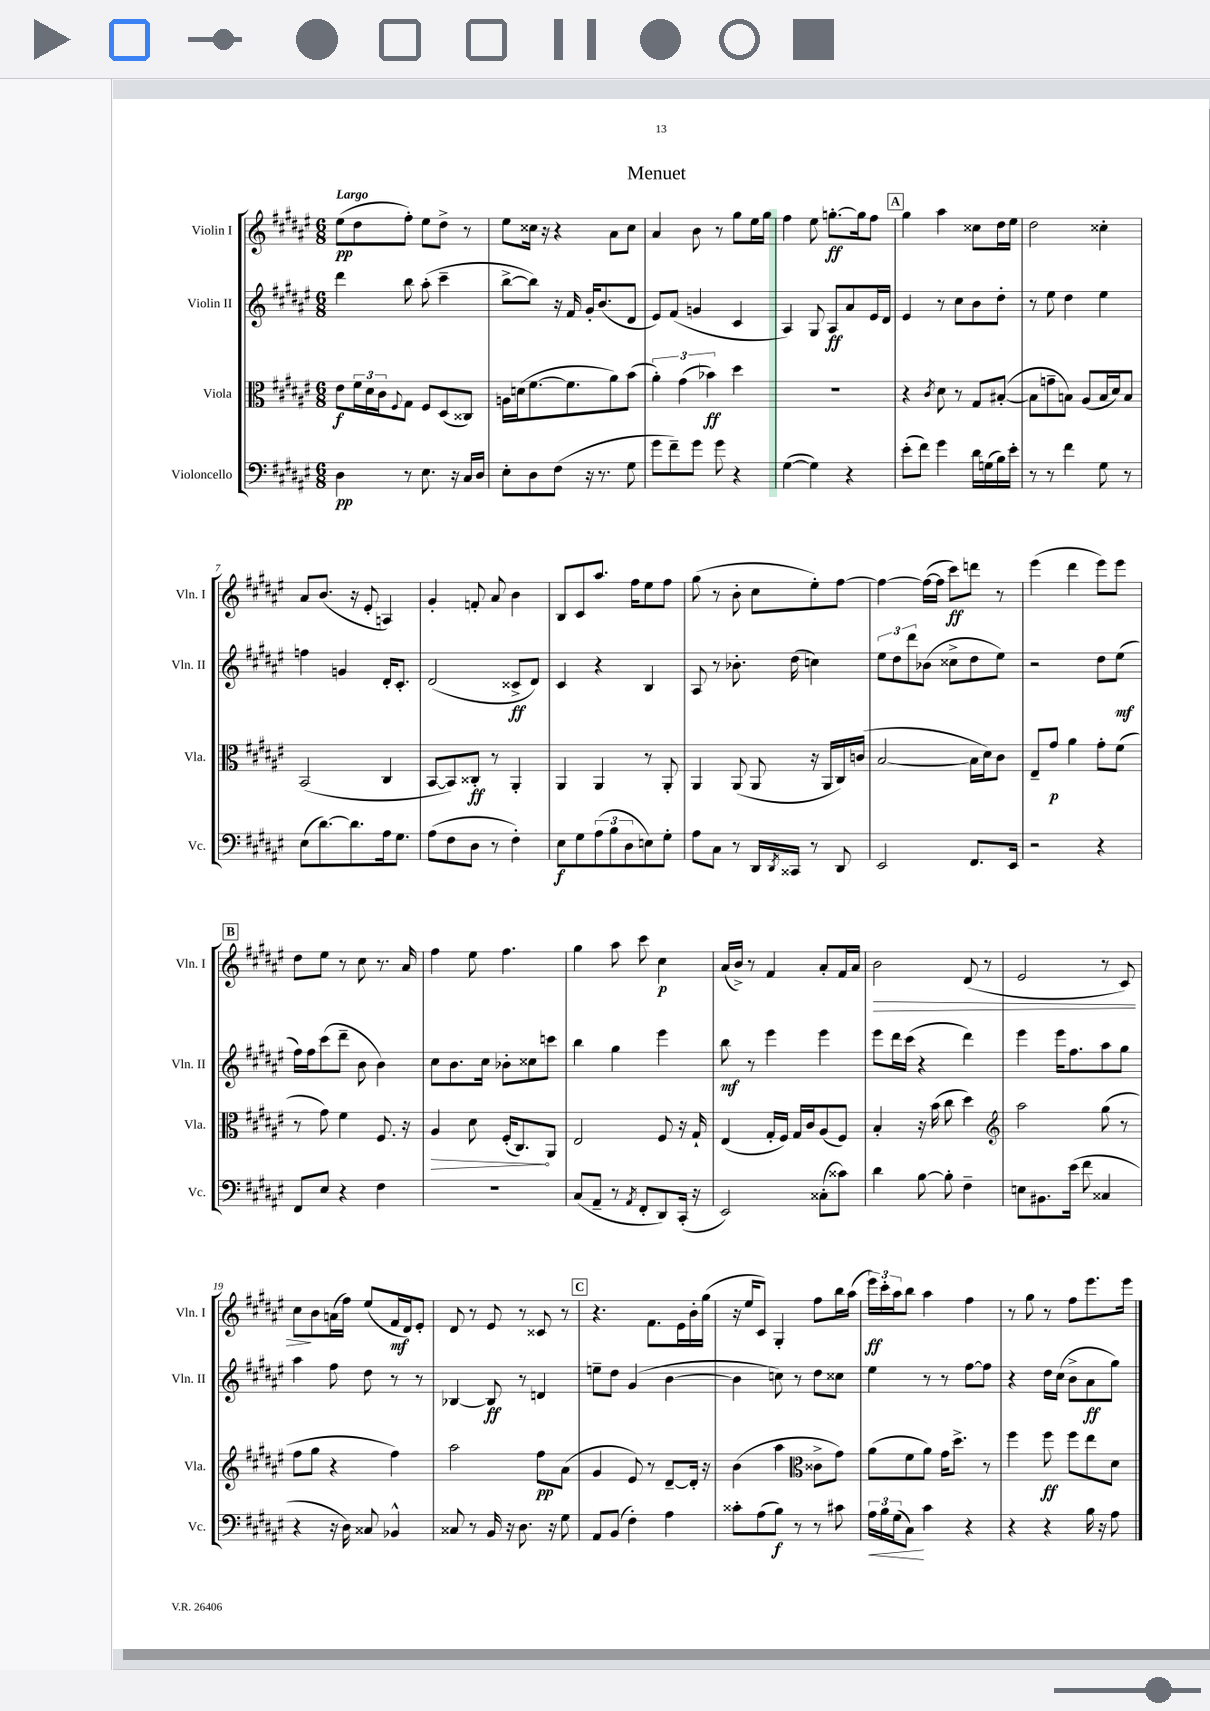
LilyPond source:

\header { title = "Menuet" }
<<
\new StaffGroup <<
\new Staff = "s0" \with { instrumentName = "Violin I" shortInstrumentName = "Vln. I" } {
    \clef treble \key fis \major \numericTimeSignature \time 6/8 \tempo "Largo"
    eis''8\pp( dis''8 fis''8-.) eis''8 dis''8-> r8 |
    eis''8 cisis''16 r16 r4 ais'8 cisis''8 |
    ais'4 b'8 r8 gis''8 eis''16 gis''16 |
    fis''4 eis''8 g''8.~-.\ff g''16 fis''8 |
    \mark \markup { \box "A" } gis''4 ais''4 cisis''8 dis''16 eis''16 |
    dis''2 cisis''4-. |
    ais'8 b'8.( r16 eis'8-. a4) |
    gis'4-. f'8-. ais'8 b'4 |
    b8 cis'8 ais''8. fis''16 eis''8 fis''8 |
    gis''8( r8 b'8-. cis''8 eis''8-.) fis''8~ |
    fis''4~ fis''16~( fis''16 cis'''8\ff) d'''8 r8 |
    eis'''4( dis'''4 eis'''8) eis'''8 |
    \mark \markup { \box "B" } dis''8 eis''8 r8 cis''8 r8. ais'16 |
    fis''4 eis''8 fis''4. |
    gis''4 ais''8 cis'''8 cis''4\p |
    ais'16( b'16->) r8 fis'4 ais'8-. fis'16 ais'16 |
    b'2\> dis'8( r8 |
    eis'2 r8 cis'8) |
    cis''8\! b'8 a'16( fis''16) eis''8( fis'16\mf dis'16) eis'8-. |
    dis'8 r8 eis'8 r8 cisis'8 r8 |
    \mark \markup { \box "C" } r4. fis'8. eis'16 b'16-. gis''16( |
    r16 eis''16 cis'8) gis4-. fis''8 b''16 ais''16( |
    \tuplet 3/2 { eis'''16\ff) cis'''16-. ais''16 } b''8 ais''4 fis''4 |
    r8 gis''8 r8 fis''8 eis'''8. eis'''16 \bar "|." |
}
\new Staff = "s1" \with { instrumentName = "Violin II" shortInstrumentName = "Vln. II" } {
    \clef treble \key fis \major \numericTimeSignature \time 6/8
    dis'''4 b''8 ais''8-.( cis'''4-- |
    b''8~-> b''8) r16 fis'16 gis'16-. b'8.( dis'8 |
    eis'8) fis'8( g'4 cis'4 |
    ais4) gis8 ais8\ff ais'8 eis'16 dis'16 |
    \mark \markup { \box "A" } eis'4 r8 cis''8 b'8 dis''8-. |
    r8 eis''8 dis''4 eis''4 |
    f''4 g'4 dis'16-. cis'8.-. |
    dis'2( cisis'8->\ff dis'8) |
    cis'4 r4 b4 |
    ais8 r8 bes'8.-. dis''16( c''4) |
    \tuplet 3/2 { eis''8 dis''8 dis'''8 } bes'8( cisis''8-> dis''8 eis''8) |
    r2 dis''8 eis''8\mf( |
    \mark \markup { \box "B" } fis''16) fis''16 cis'''8( dis'''8-- b'8 b'4) |
    cis''8 b'8. cis''16 bes'8-. cisis''8 c'''8 |
    b''4 gis''4 eis'''4 |
    b''8\mf r8 eis'''4 eis'''4 |
    eis'''8 dis'''16 cis'''16( r4 dis'''4) |
    eis'''4 eis'''16 fis''8. ais''8 gis''8 |
    ais''4 fis''8 dis''8 r8 r8 |
    bes4~ bes8\ff r8 d'4 |
    \mark \markup { \box "C" } e''8-- dis''8 gis'4( b'4~ |
    b'4 c''8) r8 dis''8 cisis''8 |
    eis''4 r8 r8 fis''8~ fis''8 |
    r4 dis''16 cis''16( b'8-> ais'8\ff gis''8) \bar "|." |
}
\new Staff = "s2" \with { instrumentName = "Viola" shortInstrumentName = "Vla." } {
    \clef alto \key fis \major \numericTimeSignature \time 6/8
    eis'8\f \tuplet 3/2 { fis'16 dis'16 cis'16 } \appoggiatura { fis8 } gis8 fis8 dis8( cisis8) |
    a16 d'16( fis'8.~ fis'8. ais'8) b'8( |
    \tuplet 3/2 { ais'4-.) gis'4( bes'4\ff) } dis''4 |
    R2. |
    \mark \markup { \box "A" } r4 \acciaccatura { cis'8 } dis'8 r8 gis8 bis8~-.( |
    bis8 g'8-- b8) ais8( b16 dis'16) b8 |
    b,2( cis4 |
    b,8~ b,8) cisis8-.\ff r8 ais,4-. |
    ais,4 ais,4 r8 ais,8-. |
    ais,4 ais,8( ais,8 r16 ais,16 cis16) c'16( |
    b2~ b16 dis'16) cis'8 |
    eis8-- gis'8\p ais'4 gis'8-. fis'8( |
    \mark \markup { \box "B" } r8 gis'8) fis'4 fis8. r16 |
    \once \override Hairpin.circled-tip = ##t ais4\> dis'8 fis16-.( cis8.\!) ais,8 |
    eis2 fis8 r16 gis16-! |
    eis4( gis16-. fis16) gis16 cis'16 ais8( fis8) |
    b4-. r16 b'16( cis''8 dis''4) |
    \clef treble ais''2 gis''8( r8 |
    fis''8 gis''8 r4 fis''4) |
    ais''2 fis''8\pp ais'8( |
    \mark \markup { \box "C" } gis'4 eis'8) r8 dis'8~-- dis'16-. r16 |
    b'4( ais''4 \clef alto cisis'8-> gis'8) |
    ais'8( fis'8 ais'8) gis'16 dis''8.-> r8 |
    fis''4 fis''8\ff fis''8 eis''8 dis'8 \bar "|." |
}
\new Staff = "s3" \with { instrumentName = "Violoncello" shortInstrumentName = "Vc." } {
    \clef bass \key fis \major \numericTimeSignature \time 6/8
    dis4\pp r8 eis8. r16 cis16 dis16 |
    eis8-. dis8 fis8( r16 r8. gis8 |
    gis'8 fis'8--) gis'8 gis'8 r4 |
    gis4~( gis4) r4 |
    \mark \markup { \box "A" } eis'8-.( fis'8) gis'4 dis'16 g16( b16) eis'16-. |
    r8 r8 fis'4 gis8 r8 |
    eis8( dis'8.~) dis'8. ais16 gis8. |
    ais8( fis8 dis8 r8 fis4-.) |
    eis8\f gis8 \tuplet 3/2 { ais8( b8 dis8 } e8) gis8-. |
    ais8 cis8 r8 dis,16 \acciaccatura { dis,8 } cisis,16 r8 dis,8 |
    eis,2 fis,8. eis,16 |
    r2 r4 |
    \mark \markup { \box "B" } fis,8 eis8 r4 fis4 |
    R2. |
    cis8( ais,8-- r8 \acciaccatura { ais,8 } fis,8-. dis,8) cis,16-.( r16 |
    eis,2) cisis8-.( cisis'8) |
    dis'4 b8~ b8-. fis4-- |
    e8 bis,8. eis'16( fis'8 cisis4 |
    r4 r16 dis16) cisis8 bes,4-^ |
    cisis8 r8 b,16 r16 dis8. r16 gis8 |
    \mark \markup { \box "C" } ais,8 b,8( fis4-.) ais4 |
    cisis'8-. ais8( b8\f) r8 r8 cis'8 |
    \tuplet 3/2 { ais16\< b16 gis16( } cis8\!) cis'4 r4 |
    r4 r4 b16 r16 ais8 \bar "|." |
}
>>
>>
